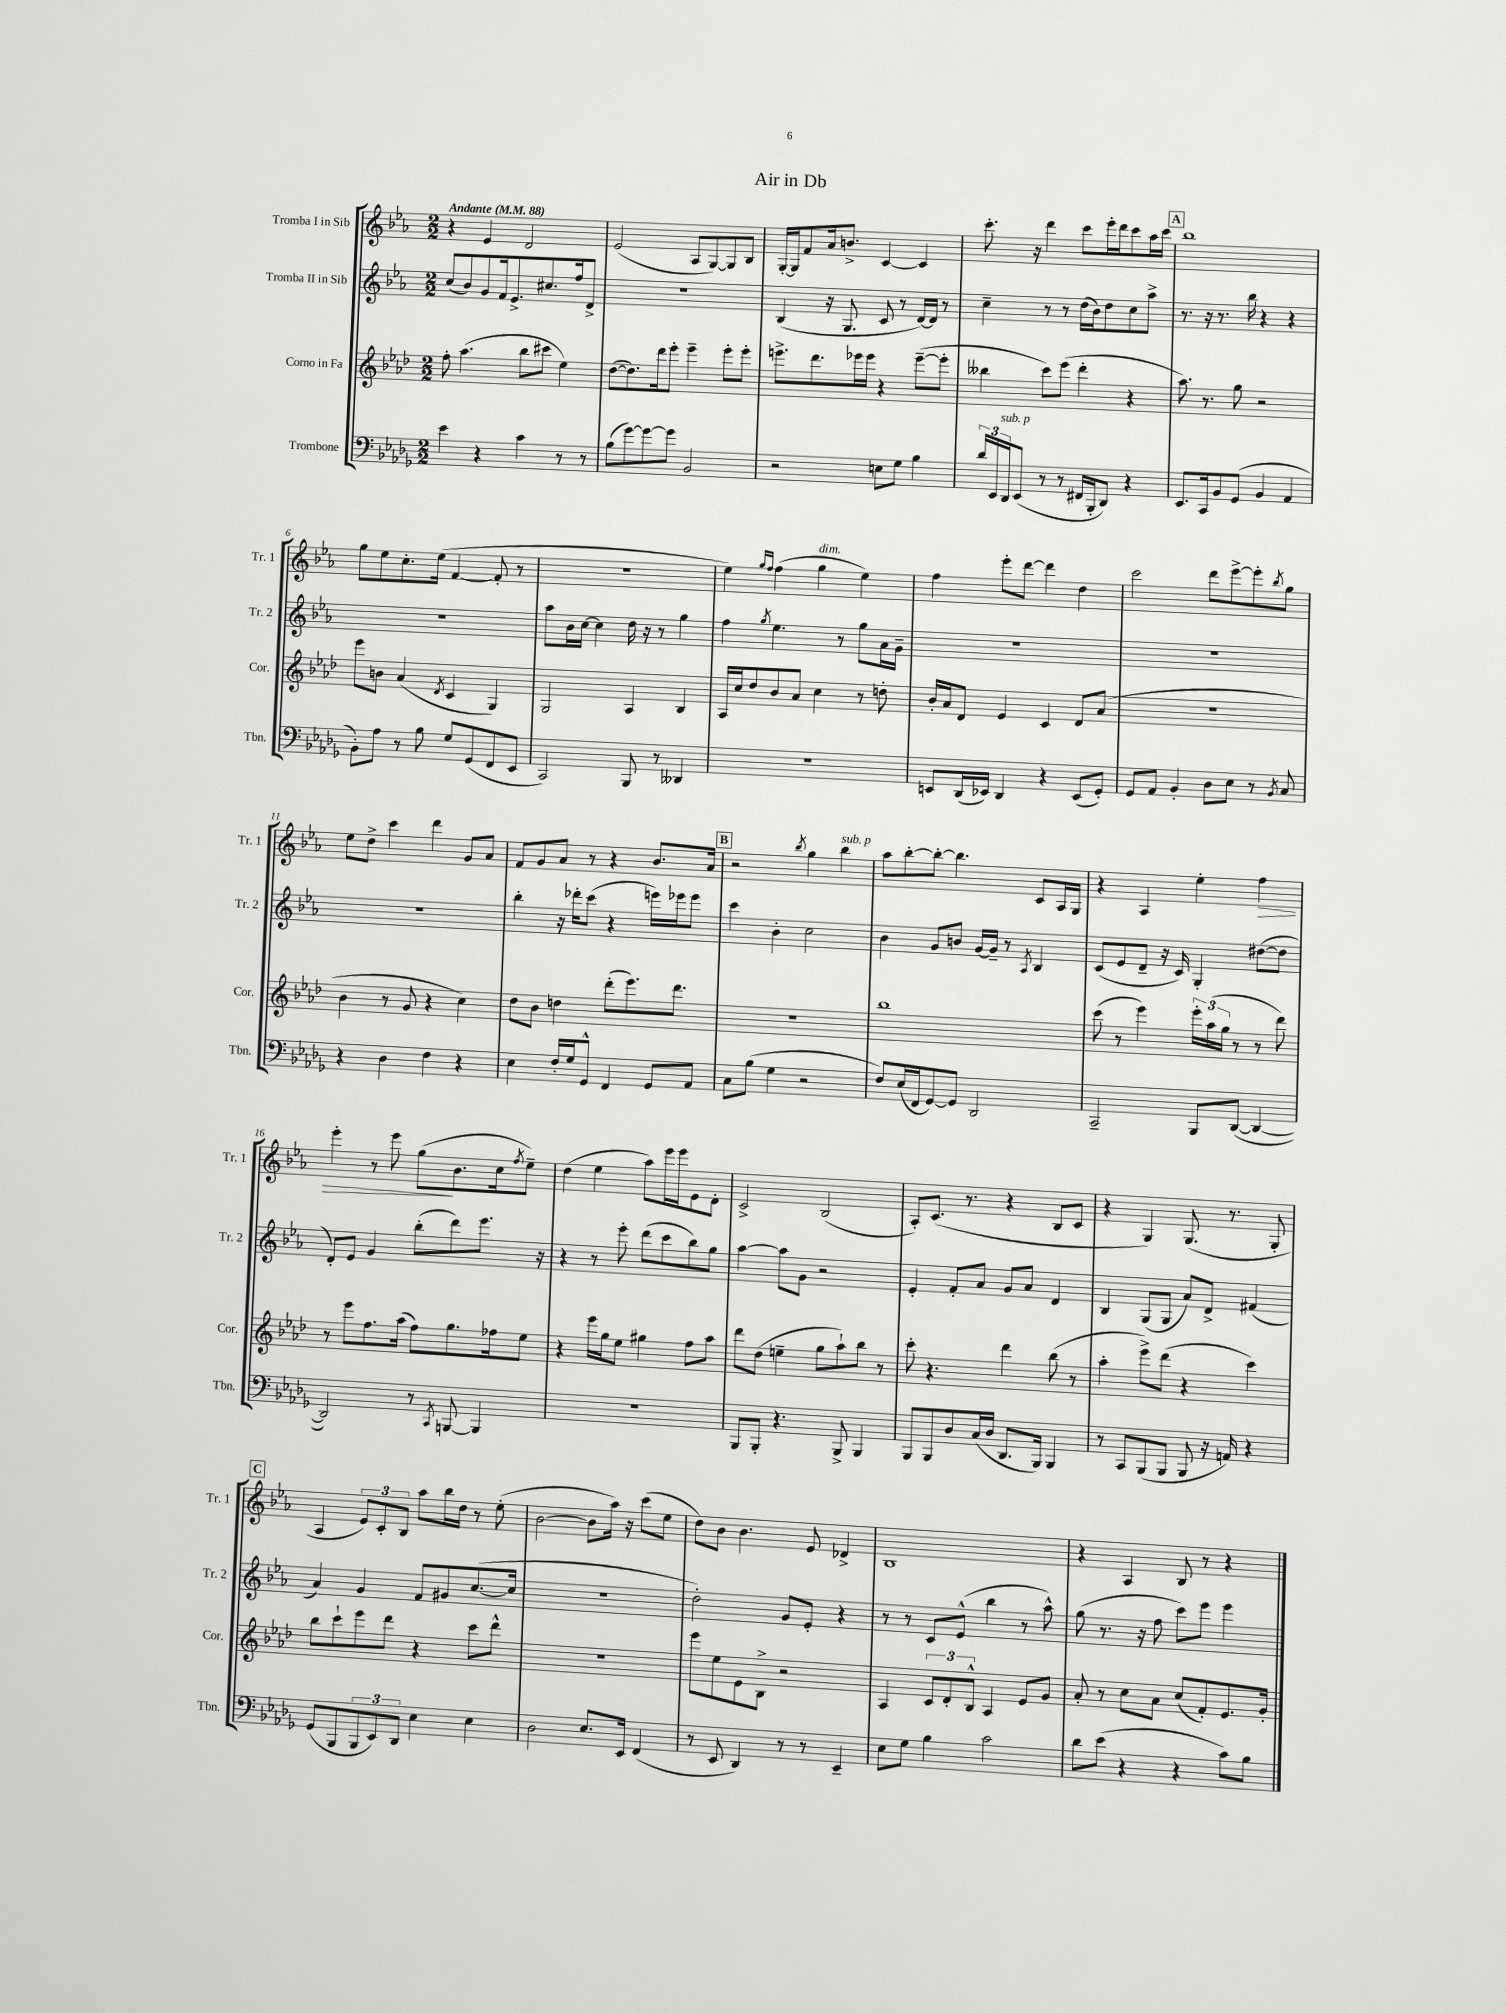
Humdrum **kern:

**kern	**kern	**kern	**kern	**dynam
*part4	*part3	*part2	*part1	*part1
*staff4	*staff3	*staff2	*staff1	*staff1
*I"Trombone	*I"Corno in Fa	*I"Tromba II in Sib	*I"Tromba I in Sib	*
*I'Tbn.	*I'Cor.	*I'Tr. 2	*I'Tr. 1	*
*clefF4	*clefG2	*clefG2	*clefG2	*
*k[b-e-a-d-g-]	*k[b-e-a-d-]	*k[b-e-a-]	*k[b-e-a-]	*
*M2/2	*M2/2	*M2/2	*M2/2	*
*MM88	*MM88	*MM88	*MM88	*
=1	=1	=1	=1	=1
!	!	!	!LO:TX:a:B:t=Andante	!
4e-\	8ff'\	(8cc/L	4r	.
.	(4.aa-\	8b-/)	.	.
4r	.	8g/	4e-/	.
.	.	16f/k	.	.
.	.	8.e-^/	.	.
4c\	8bb-\L	.	2d/	.
.	8ccc#X\J	8.cc#X/	.	.
8r	4ee-\)	.	.	.
.	.	16ff/k	.	.
8r	.	8d^/J	.	.
=2	=2	=2	=2	=2
(8B-\L	([8dd-\L	1r	(2e-/	.
[8g-\)	8.dd-\])	.	.	.
8g-\_	.	.	.	.
.	16ddd-\k	.	.	.
8g-\J]	8eee-'\J	.	.	.
2BB-/	4eee-~\	.	8A-/L	.
.	.	.	[8G/)	.
.	8eee-'\L	.	8G/]	.
.	8eee-'\J	.	8B-/J	.
=3	=3	=3	=3	=3
2r	8.eeen^\L	(4B-/	[16G'/LL	.
.	.	.	16G/J]	.
.	.	.	8f/	.
.	8.ddd-\	.	.	.
.	.	16r	16a-/k	.
.	.	8.G/	8.bn^/J	.
.	16eee-X\L	.	.	.
.	16eee-\JJ	.	.	.
8En\L	4r	8c/	[4c/	.
8G-\J	.	8r	.	.
4B-\	([8eee-~\L	[16d/LL)	4c/]	.
.	.	16d/JJ]	.	.
.	8eee-'\J]	8r	.	.
=4	=4	=4	=4	=4
24d-/LL	4bb--X\	4cc~\	8.ccc'\	.
24EE-/	.	.	.	.
!LO:TX:a:i:t=sub. p	!	!	!	!
24DD-/J	.	.	.	.
(8EE-/J	.	.	.	.
.	.	.	16r	.
8r	8ccc\L)	8r	4ddd\	.
8r	(8eee-\J	8r	.	.
16FF#X/LL	4ddd-'\	(16dd\LL	8ccc\L	.
16BBB-'/J	.	16b-\J)	.	.
8DD-/J)	.	8dd\	16eee-'\L	.
.	.	.	16ddd\J	.
4r	4r	8cc\	8ccc\	.
.	.	8aa-^\J	16aa-\L	.
.	.	.	16ccc\JJ	.
!!LO:REH:place=s1:t=A
=5	=5	=5	=5	=5
8.EE-/L	8.aa-\)	8.r	1bb-	.
16CC/k	8.r	16r	.	.
8BB-/	.	8.r	.	.
(8GG-/J	8gg\	.	.	.
.	.	16bb-\	.	.
4BB-/	2r	4r	.	.
4AA-/	.	4r	.	.
!!LO:LB:g=z
=6	=6	=6	=6	=6
8BB-'\L)	8eee-\L	1r	8gg\L	.
8A-\J	8bn\J	.	8ee-\	.
8r	(4a-/	.	8.cc'\	.
8B-\	.	.	.	.
.	.	.	(16ee-\Jk	.
.	8qd-/	.	.	.
8G-/L	4c/	.	[4f/	.
(8GG-/	.	.	.	.
8FF/	4G/)	.	8f'/]	.
8EE-/J	.	.	8r	.
=7	=7	=7	=7	=7
2CC/)	2G/	8aa-\L	1r	.
.	.	16b-\L	.	.
.	.	[16cc\JJ	.	.
.	.	4cc\]	.	.
8BBB-/	4A-/	16dd\	.	.
.	.	16r	.	.
8r	.	8r	.	.
4DD--X/	4B-/	4gg\	.	.
=8	=8	=8	=8	=8
1r	16A-/LL	4ff\	4ee-\)	.
.	16cc/J	.	.	.
.	8dd-/	.	.	.
.	.	.	16qqgg/LL	.
.	.	8qgg/	16qqff/JJ	.
.	8b-/	4.ee-\	(4ff\	.
.	8a-/J	.	.	.
!	!	!	!LO:TX:a:i:t=dim.	!
.	4cc\	.	4gg\	.
.	.	8r	.	.
.	8r	8gg\L	4ee-\)	.
.	8ddn'\	16a-\L	.	.
.	.	16g~\JJ	.	.
=9	=9	=9	=9	=9
8EEn/L	16b-'/LL	1r	4ff\	.
.	16a-/J	.	.	.
(16DD-/L	8d-/J	.	.	.
16EE-X/JJ)	.	.	.	.
4DD-/	4e-/	.	8eee-'\L	.
.	.	.	[8ddd\J	.
4r	4c/	.	4ddd\]	.
(8EE-/L	8d-/L	.	4dd\	.
8GG-'/J)	(8a-/J	.	.	.
=10	=10	=10	=10	=10
8GG-/L	1r	1r	2ccc\	.
8AA-/J	.	.	.	.
4BB-'/	.	.	.	.
8D-\L	.	.	8ddd\L	.
8E-\J	.	.	[8eee-^\	.
8r	.	.	8eee-'\]	.
8qBB-/	.	.	8qbb-/	.
8C/	.	.	8gg\J	.
!!LO:LB:g=z
=11	=11	=11	=11	=11
4r	4b-\	1r	8ee-\L	.
.	.	.	8dd^\J	.
4D-\	8r	.	4ccc\	.
.	8g/	.	.	.
4F\	4r	.	4ddd\	.
4r	4cc\)	.	8g/L	.
.	.	.	8a-/J	.
=12	=12	=12	=12	=12
4E-\	8dd-\L	4bb-'\	8f/L	.
.	8b-\J	.	8g/	.
16F'/LL	4ddn\	16r	8a-/J	.
16G-/J	.	16ddd-X'\KL	.	.
8GG-^^/J	.	(8ccc\J	8r	.
4FF/	(8ddd-'\L	4r	4r	.
.	8.eee-\)	.	.	.
8GG-/L	.	16eeen\LL)	8.b-/L	.
.	8.ddd-\J	16eee-X\J	.	.
8AA-/J	.	8eee-\J	.	.
.	.	.	16a-/Jk	.
!!LO:REH:place=s1:t=B
=13	=13	=13	=13	=13
8C\L	1r	4ccc\	2r	.
(8B-\J	.	.	.	.
4G-\	.	4b-'\	.	.
.	.	.	8qbb-/	.
2r	.	2cc\	4gg\	.
!	!	!	!LO:TX:a:i:t=sub. p	!
.	.	.	4bb-\	.
=14	=14	=14	=14	=14
8F/L)	1bb-	4b-\	8aa-\L	.
(16E-/L	.	.	[8bb-'\	.
16FF/J	.	.	.	.
[8GG-/)	.	8g/L	8bb-'\J_	.
8GG-/J]	.	8bn/J	4.bb-\]	.
2DD-/	.	[16g/LL	.	.
.	.	16g~/JJ]	.	.
.	.	8r	.	.
.	.	8qA-/	.	.
.	.	4B-/	8c/L	.
.	.	.	16A-/L	.
.	.	.	16G/JJ	.
=15	=15	=15	=15	=15
2CC~/	(8ccc\	(8c/L	4r	.
.	8r	8e-/	.	.
.	4eee-\)	8d~/J	4A-/	.
.	.	16r	.	.
.	.	16c/)	.	.
8BBB-/L	24eee-'\LL	4G'/	4ee-'\	.
.	(24aa-\	.	.	.
.	24gg\JJ	.	.	.
([8DD-/J	8r	.	.	.
!	!	!	!	!LO:HP:b
4DD-/_	8r	([8dd#X\L	4ff\	>
.	8ddd-\)	8dd#\J]	.	.
!!LO:LB:g=z
=16	=16	=16	=16	=16
2DD-/])	8r	8d'/L)	4eee-'\	.
.	8eee-\L	8e-/J	.	.
.	8.ff\	4g/	8r	.
.	.	.	8eee-\	.
.	(16aa-\Jk	.	.	.
8r	8ff\L)	(8bb-'\L	(8gg\L	.
8qCC/	.	.	.	.
[8BBBn/	8.gg\	8ddd\)	8.b-\	]
4BBB/]	.	8.eee-\J	.	.
.	16ff-X\k	.	16cc\k	.
.	.	.	8qff/	.
.	8ee-\J	.	8ee-~\J)	.
.	.	16r	.	.
=17	=17	=17	=17	=17
1r	4r	4r	(4dd\	.
.	16eee-\LL	8r	4ee-\	.
.	16gg\J	.	.	.
.	8ee-\J	8eee-'\	.	.
.	4gg#X\	(8ddd\L	8aa-\L)	.
.	.	8ccc\	16eee-\L	.
.	.	.	16eee-\J	.
.	8ff\L	8bb-\)	8e-\	.
.	8aa-\J	8gg\J	8d'\J	.
=18	=18	=18	=18	=18
8BBB-/L	8ddd-\L	[4aa-\	2c^/	.
8BBB-'/J	(8dd-\J	.	.	.
4.r	4een~\	8aa-\L]	.	.
.	.	8g\J	.	.
.	8gg\L	2r	(2B-/	.
8BBB-^/	8aa-`\)	.	.	.
4BBB-/	8bb-\J	.	.	.
.	8r	.	.	.
=19	=19	=19	=19	=19
8BBB-/L	8ccc'\	4e-'/	8A-'/L)	.
8BBB-/	4.r	.	(8.c/J	.
8D-/	.	8f'/L	.	.
.	.	.	8.r	.
(16C/L	.	8a-/J	.	.
16D-/JJ	.	.	.	.
8.DD-/L	4ddd-\	8g/L	4r	.
.	.	8a-/J	.	.
16BBB-/Jk)	.	.	.	.
4BBB-/	(8bb-\	4d/	8B-/L	.
.	8r	.	8c/J	.
=20	=20	=20	=20	=20
8r	4aa-'\	4B-/	4r	.
8CC/L	.	.	.	.
(8BBB-/	8eee-^\L)	(8G/L	4G/)	.
8BBB-/J	(8ddd-\J	8G/J	.	.
8BBB-/	4r	8a-/L)	(8.G/	.
16r	.	8d^/J	.	.
16AAn/)	.	.	8.r	.
4r	4ccc\)	(4f#X/	.	.
.	.	.	8G'/	.
!!LO:LB:g=z
!!LO:REH:place=s1:t=C
=21	=21	=21	=21	=21
(8GG-/L	8bb-\L	4a-/)	4A-/	.
8BBB-/	8ccc`\	.	.	.
12BBB-/	8eee-\	4g/	12e-/L)	.
12EE-/)	.	.	12c'/	.
.	8ddd-\J	.	.	.
12DD-/J	.	.	12B-/J	.
4E-\	4r	8f/L	8aa-\L	.
.	.	8g#X/	16bb-\L	.
.	.	.	16dd\JJ	.
4E-\	8ccc\L	([8.cc/	8r	.
.	8ddd-^^\J	.	(8ee-'\	.
.	.	16cc/Jk]	.	.
=22	=22	=22	=22	=22
2D-\	1r	1r	[2b-\	.
8.E-/L	.	.	8b-\L]	.
.	.	.	16aa-\Jk)	.
16EE-/Jk	.	.	16r	.
(4FF/	.	.	(8ccc\L	.
.	.	.	8ee-\J	.
=23	=23	=23	=23	=23
8r	8eee-\L	2dd'\)	8dd\L)	.
8EE-/	8ee-\	.	8b-\J	.
4DD-/)	8e-\	.	4.b-\	.
.	8B-^\J	.	.	.
8r	2r	8g/L	.	.
8r	.	8e-'/J	8e-/	.
4EE-~/	.	4r	4d-X^/	.
=24	=24	=24	=24	=24
8E-\L	4A-/	8r	1B-	.
8G-\J	.	8r	.	.
4B-\	12c/L	8c/L	.	.
.	12d-'/	.	.	.
.	.	(8e-^^/J	.	.
.	12B-^^/J	.	.	.
2c\	4A-/	4bb-\	.	.
.	8e-/L	8r	.	.
.	8g/J	8aa-^^\)	.	.
=25	=25	=25	=25	=25
8d-\L	8a-'/	(8gg\	4r	.
(8e-\J	8r	8.r	.	.
4r	8cc\L	.	4A-/	.
.	.	16r	.	.
.	8a-\J	8ff\	.	.
4r	(8cc/L	8ccc\L)	8B-/	.
.	8f'/)	8eee-\J	8r	.
8c\L)	8.e-/	4eee-\	4r	.
8B-\J	.	.	.	.
.	16g'/Jk	.	.	.
==	==	==	==	==
*-	*-	*-	*-	*-
